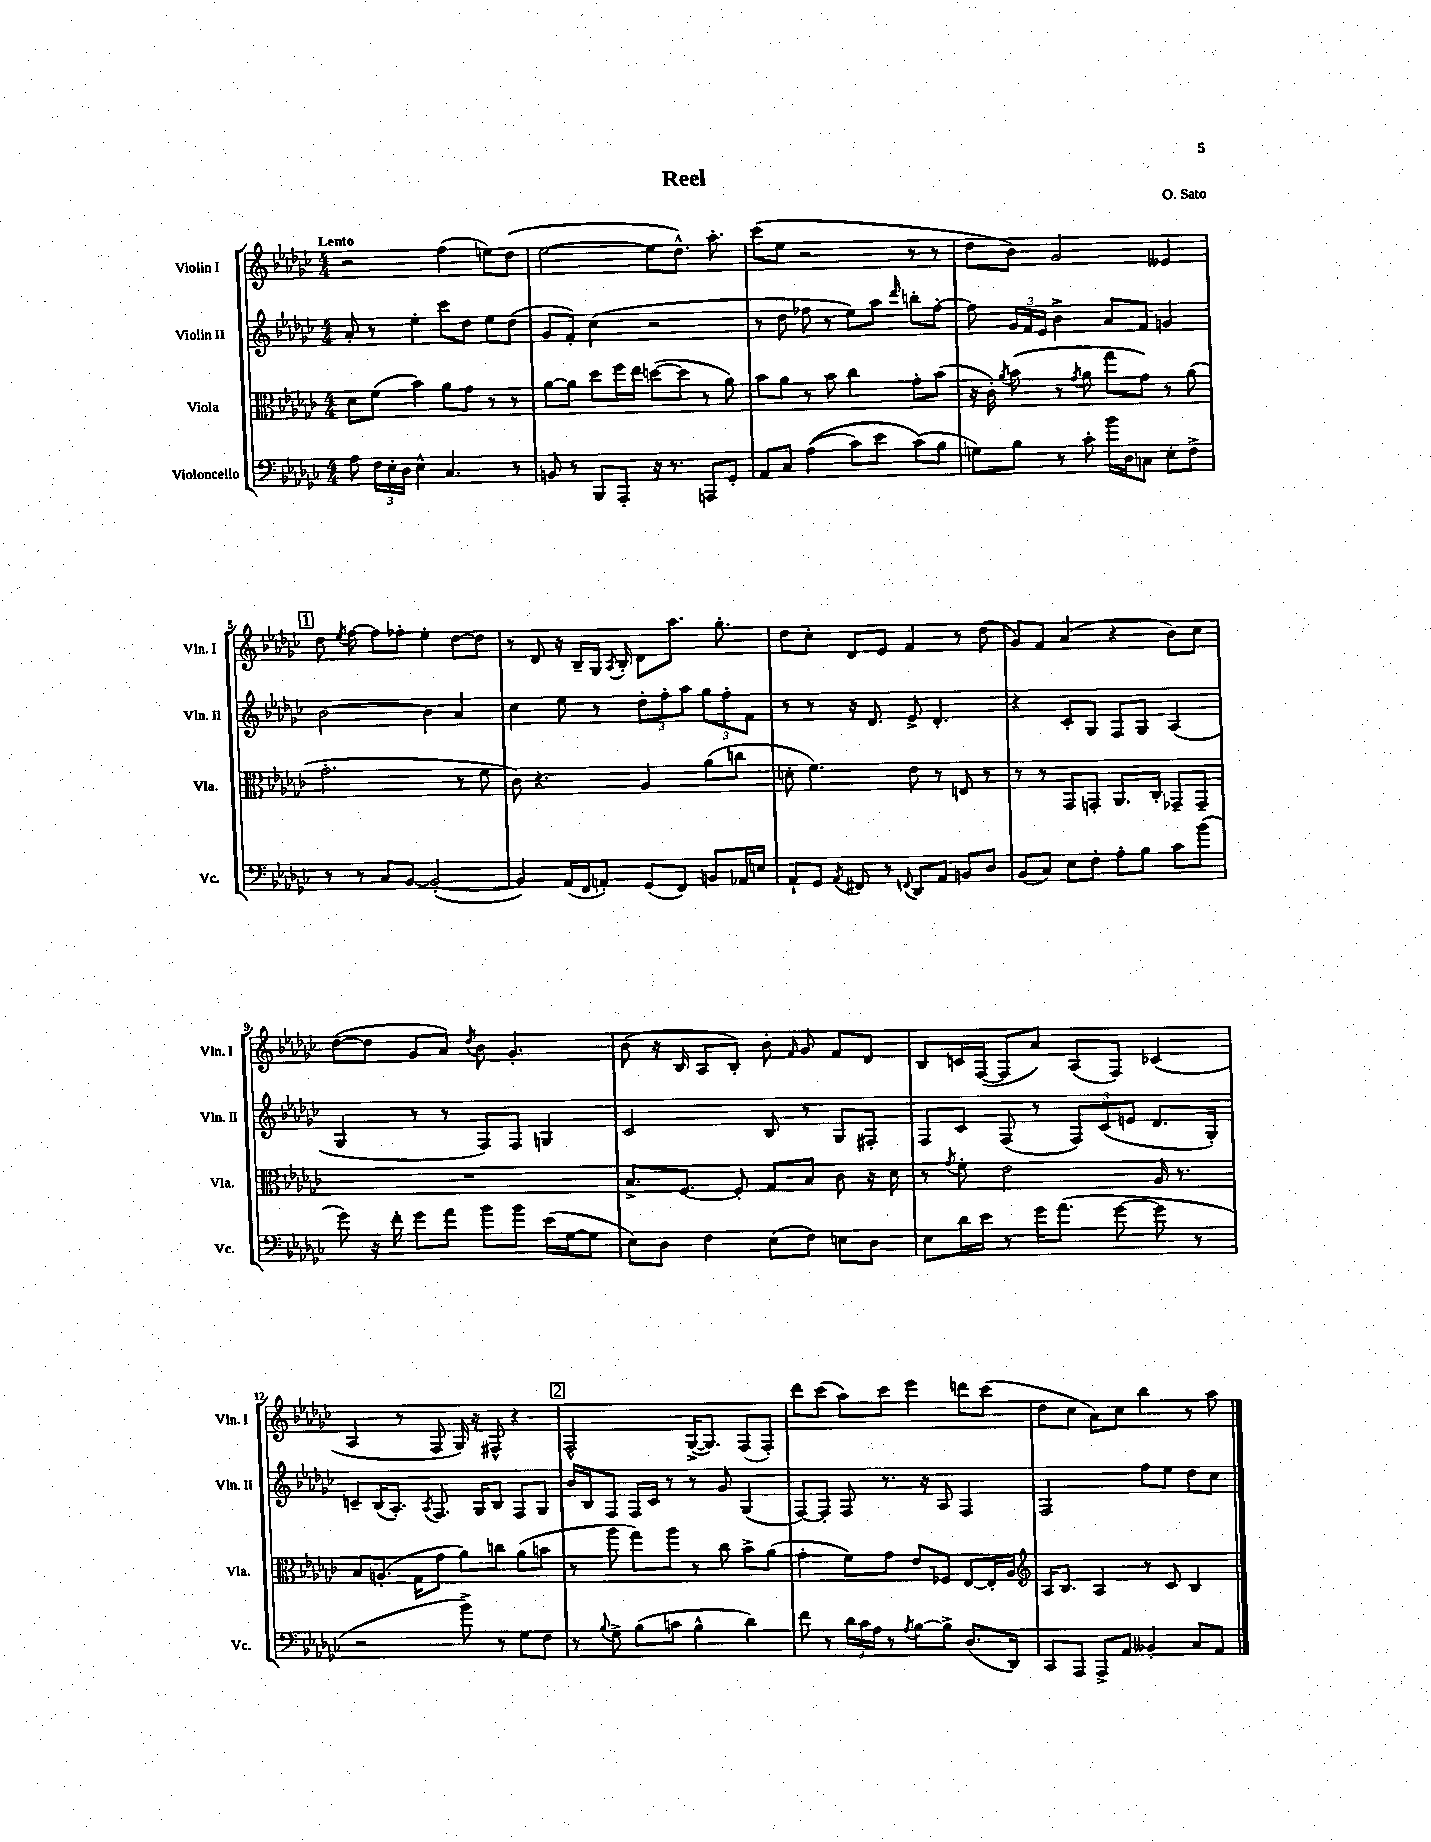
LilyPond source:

\header { title = "Reel" composer = "O. Sato" }
<<
\new StaffGroup <<
\new Staff = "s0" \with { instrumentName = "Violin I" shortInstrumentName = "Vln. I" } {
    \clef treble \key ges \major \numericTimeSignature \time 4/4 \tempo "Lento"
    \autoBeamOff r2 f''4( e''8[) des''8]( |
    ees''2~ ees''8[ des''8.]-^) aes''8.-. |
    ces'''8[( ees''8] r2 r8 r8 |
    des''8[ bes'8]) ges'2 eeses'4 |
    \mark \markup { \box "1" } des''8 \acciaccatura { ees''8 } f''8~ f''8[ fes''8]-. ees''4-. des''8[~ des''8] |
    r8 des'8 r16 bes16[-- ges16] \acciaccatura { aes8 } bes16-. des'8[ aes''8.] ges''8.-. |
    des''8[ ces''8]-. des'8[ ees'8] f'4 r8 des''8( |
    ges'8[) f'8] aes'4( r4 bes'8[) ces''8] |
    des''8[~( des''8] ges'8[ aes'8]) \acciaccatura { des''8 } bes'8 ges'4.-. |
    bes'8( r16 bes16 aes8[ bes8]-.) bes'8-. \grace { f'16 } ges'8 f'8[ des'8] |
    bes8[ c'16 f16]~( f8[ aes'8]) aes8[( f8]) ces'4( |
    aes4 r8 f8 ges16) r16 fis8-^ r4 |
    \mark \markup { \box "2" } f2-^ ges16[~->( ges8.]) f8[( f8]-.) |
    des'''8[ ces'''8]( aes''8[) ces'''8] ees'''4 d'''8[ ces'''8]( |
    des''8[ ces''8] aes'8[) ces''8] bes''4 r8 aes''8 \bar "|." |
}
\new Staff = "s1" \with { instrumentName = "Violin II" shortInstrumentName = "Vln. II" } {
    \clef treble \key ges \major \numericTimeSignature \time 4/4
    \autoBeamOff aes'8-. r8 ees''4-. ces'''8[ des''8] ees''8[ des''8]( |
    ges'8[ f'8]-.) ces''4( r2 |
    r8 des''8 fes''8 r8 ees''8[) aes''8] \grace { des'''16 } b''8[-. fes''8]~-. |
    fes''8 \tuplet 3/2 { ges'16[ f'16 ees'16] } bes'4-> aes'8[ f'8] g'4 |
    \mark \markup { \box "1" } bes'2~ bes'4 aes'4 |
    ces''4 ees''8 r8 \tuplet 3/2 { des''8[-. f''8-. aes''8] } \tuplet 3/2 { ges''8[ f''8-. f'8] } |
    r8 r8 r16 des'8. ees'8-> des'4.-. |
    r4 ces'8[-. ges8] f8[ ges8] aes4( |
    ges4 r8 r8 f8[) f8] g4 |
    ces'2 bes8 r8 ges8[ fis8]-. |
    f8[ ces'8] f8( r8 \tuplet 3/2 { f8[) ces'8( e'8] } des'8.[ ges16]-.) |
    c'8[-- bes16( aes8.]-.) \acciaccatura { aes8 } f8. ges16[ bes8] f8[ ges8] |
    \mark \markup { \box "2" } bes'16[ bes16 f8] f16[ ces'16] r8 r8 ges'8 ges4( |
    f8[~) f8]-. f8 r8. r16 aes8 f4 |
    f2 f''8[ ees''8] des''8[ ces''8] \bar "|." |
}
\new Staff = "s2" \with { instrumentName = "Viola" shortInstrumentName = "Vla." } {
    \clef alto \key ges \major \numericTimeSignature \time 4/4
    \autoBeamOff des'8[ f'8]( bes'4) aes'8[ ges'8] r8 r8 |
    aes'8[~ aes'8] des''8[ f''16 ees''16] d''8[~( d''8] r8 aes'8) |
    bes'8[ aes'8] r8 bes'8 ces''4 ges'8[-. bes'8]( |
    r16 ces'16-.) \acciaccatura { aes'8 } bes'8( r8 \acciaccatura { ges'8 } aes'8 ges''8[ ges'8]) r8 aes'8( |
    \mark \markup { \box "1" } ges'2.-. r8 f'8 |
    ces'8) r4. aes4 aes'8[( c''8] |
    d'8-. f'4.) ees'8 r8 e8 r8 |
    r8 r8 ges,8[ g,8]-. aes,8.[ ces16]-. ges,8[-- ges,8]-- |
    R1 |
    bes8.[-> f8.]~ f8-. ges8[ bes8] ces'8 r16 des'16 |
    r8 \acciaccatura { ges'8 } f'8-. ees'2 aes16 r8. |
    bes8[ a8.]-.( ges16[ ges'8] aes'8[) c''8] aes'8[( b'8] |
    \mark \markup { \box "2" } r8 aes''8 ges''8[) aes''8] r8 ces''8 bes'8[-> aes'8]( |
    ges'4-. f'8[) ges'8] ees'8[ fes8] ees8[~ ees16-. aes16] |
    \clef treble aes16[ bes8.] aes4 r8 ces'8 bes4 \bar "|." |
}
\new Staff = "s3" \with { instrumentName = "Violoncello" shortInstrumentName = "Vc." } {
    \clef bass \key ges \major \numericTimeSignature \time 4/4
    \autoBeamOff aes8 \tuplet 3/2 { f16[ ees16-. des16] } ees4-^ ces4. r8 |
    b,8 r8 bes,,8[ aes,,8]-. r16 r8. a,,8[ ges,8]-. |
    aes,8[ ces8] aes4(\( ces'8[) ees'8] ces'8[(\) bes8] |
    g8[) bes8] r8 ces'8-. bes'16[ des16 c8] ees8[-. f8]-> |
    \mark \markup { \box "1" } r8 r8 ces8[ bes,8]~ bes,2~-.( |
    bes,4) aes,16[( f,16 a,8]-.) ges,8[( f,8]) b,8[ aes,16 e16] |
    aes,8[-! ges,8] \acciaccatura { aes,8 } fis,8 r8 \appoggiatura { f,8 } des,8[ aes,8] b,8[ des8] |
    bes,8[( ces8]) ees8[ f8]-. aes8[-. bes8] ces'8[ bes'8]( |
    ges'8) r16 f'16-. ges'8[ aes'8] bes'8[ bes'8] ees'16[( ges16~ ges8] |
    ees8[) des8] f4 ees8[( f8]) e8[ des8] |
    ees8[ des'16 ees'16] r8 ges'16[ aes'8.]( ges'8~ ges'8 r8 |
    r2 bes'8->) r8 ges8[ f8] |
    \mark \markup { \box "2" } r8 \appoggiatura { bes8 } ges8-> bes8[( c'8] bes4-^ des'4) |
    f'8 r8 \tuplet 3/2 { des'16[ ces'16 aes16] } r8 \acciaccatura { aes8 } bes8[~ bes8]-> des8.[( des,16]) |
    ces,8[ aes,,8] aes,,8[-> aes,8] beses,4-. ces8[ aes,8] \bar "|." |
}
>>
>>
